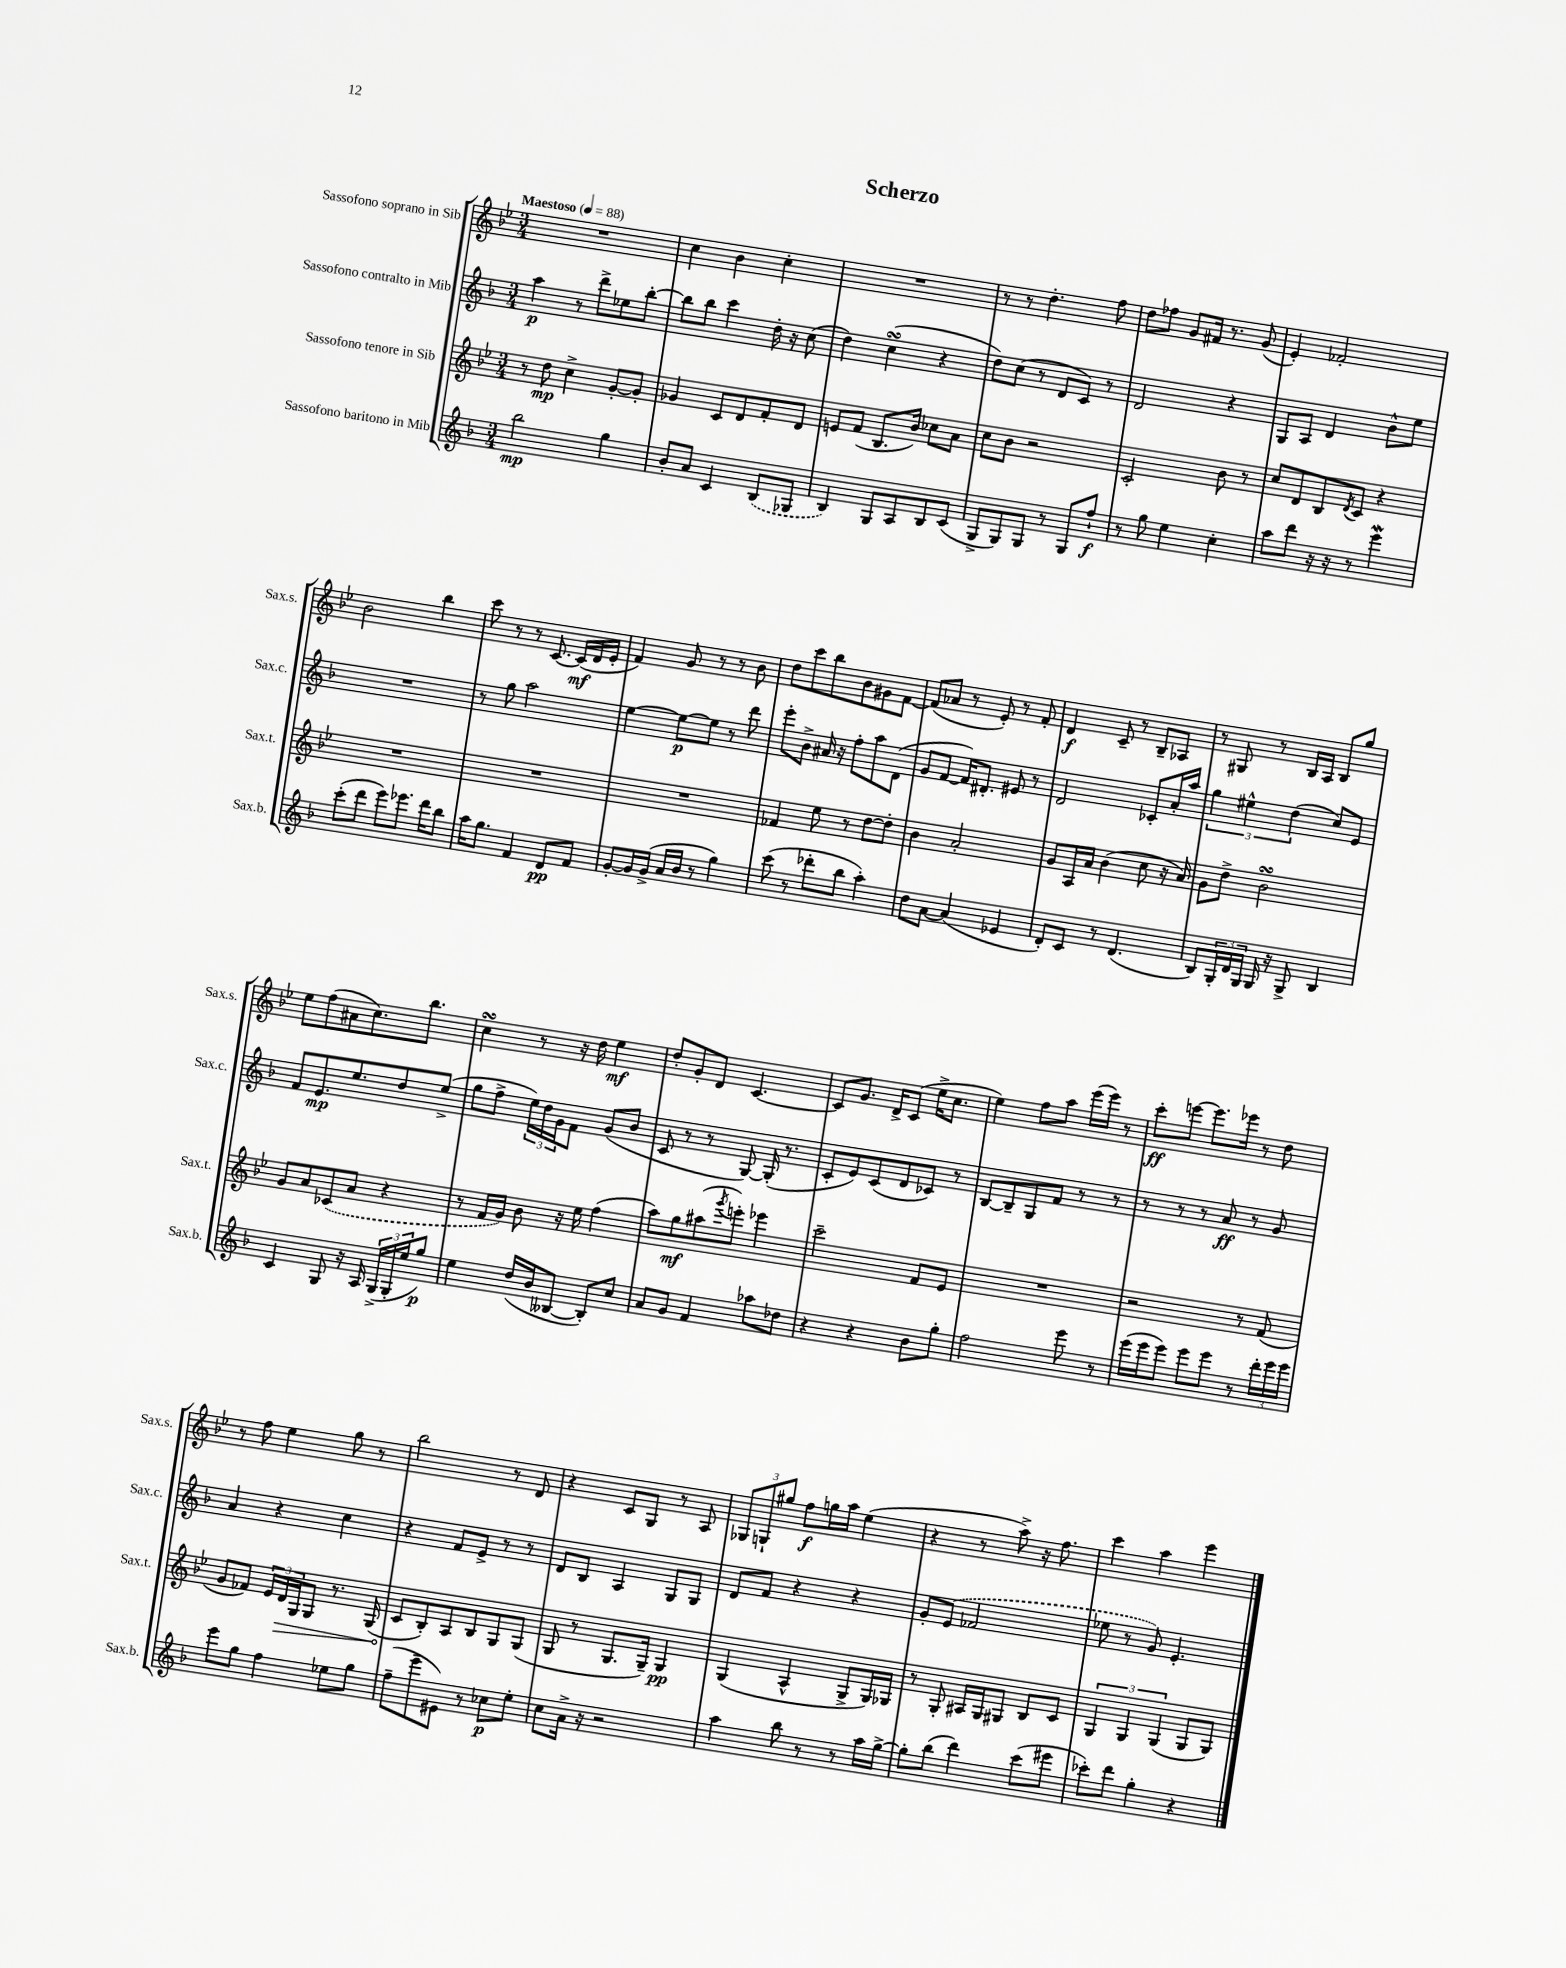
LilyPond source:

\header { title = "Scherzo" }
<<
\new StaffGroup <<
\new Staff = "s0" \with { instrumentName = "Sassofono soprano in Sib" shortInstrumentName = "Sax.s." } {
    \clef treble \key bes \major \numericTimeSignature \time 3/4 \tempo "Maestoso" 4 = 88
    R2. |
    c''4 bes'4 c''4-. |
    R2. |
    r8 r8 d''4.-. f''8 |
    d''8 fes''8 g'8 fis'16 r8. g'8( |
    ees'4-.) fes'2-. |
    bes'2 bes''4 |
    c'''8 r8 r8 c'8.~ c'16\mf( d'16 ees'16-. |
    f'4) g'8 r8 r8 bes'8 |
    d''8 c'''8 bes''8 bes'8 gis'8 f'8~ |
    f'8( aes'8 r8 ees'8-.) r8 f'8-. |
    d'4\f c'8-- r8 bes8-- aes8 |
    r8 gis8 r8 bes16 a16 bes8 g''8 |
    ees''8 f''8( ais'8 c''8.) bes''8. |
    c''4\turn r8 r16 d''16 ees''4\mf |
    d''8-. g'8-. d'8 c'4.~ |
    c'8 g'8. d'16-> c'8( ees''16-> c''8. |
    ees''4) f''8 a''8 ees'''16( ees'''16) r8 |
    c'''8-.\ff e'''8~ e'''8. ees'''16 r8 d''8 |
    r8 f''8 ees''4 g''8 r8 |
    bes''2 r8 d'8 |
    r4 c'8 g8 r8 a8 |
    \tuplet 3/2 { ges8 g8-! gis''8 } f''8\f g''16 a''16 ees''4( |
    r4 r8 a''8->) r16 f''8. |
    c'''4 a''4 ees'''4 \bar "|." |
}
\new Staff = "s1" \with { instrumentName = "Sassofono contralto in Mib" shortInstrumentName = "Sax.c." } {
    \clef treble \key f \major \numericTimeSignature \time 3/4
    a''4\p r8 d'''8-> ees''8 bes''8~-. |
    bes''8 bes''8 c'''4 d''16-. r16 c''8( |
    d''4) c''4\turn( r4 |
    d''8) c''8( r8 d'8 c'8) r8 |
    d'2 r4 |
    g8 a8 d'4 bes'8-^ e''8 |
    R2. |
    r8 g''8 a''2 |
    e''4~ e''8~\p e''8 r8 d'''8 |
    e'''8-. bes'8-> ais'16 r16 f''8-. a''8 d'8( |
    g'8 f'8~ f'16) dis'8.-. eis'8 r8 |
    d'2 ces'8-. a'16-. a''16 |
    \tuplet 3/2 { g''4 eis''4-^ d''4( } c''8) e'8 |
    f'8 e'8.\mp e''8. d''8 e''8->( |
    g''8 f''8-> \tuplet 3/2 { e''16) d''16 g'16 } f'8 g'8( bes'8 |
    c'8 r8 r8 g8~) g16-.( r8. |
    c'8-. e'8) c'8( d'8 ces'8) r8 |
    bes8~ bes8-- g8 f'8 r8 r8 |
    r8 r8 r8 a'8\ff r8 g'8 |
    a'4 r4 c''4 |
    r4 f'8 e'8-> r8 r8 |
    d'8 bes8 a4 g8 g8 |
    d'8 f'8 r4 r4 |
    g'8-. \once \slurDashed e'8( fes'2 |
    ees''8 r8 g'8) e'4.-. \bar "|." |
}
\new Staff = "s2" \with { instrumentName = "Sassofono tenore in Sib" shortInstrumentName = "Sax.t." } {
    \clef treble \key bes \major \numericTimeSignature \time 3/4
    r8 d''8\mp c''4-> g'8~-. g'8-. |
    ges'4 c'8 d'8 f'8-. d'8 |
    e'8 f'8( bes8. bes'16) ces''8 a'8 |
    c''8 bes'8 r2 |
    c'2-. bes'8 r8 |
    c''8 d'8 bes8 \acciaccatura { d'8 } c'8 r4 |
    R2. |
    R2. |
    R2. |
    fes'4 ees''8 r8 d''8~ d''8-. |
    bes'4 a'2-. |
    g'8 a16 a'16 bes'4( c''8 r16 a'16) |
    g'8 d''8-> bes'2\turn |
    g'8 a'8 \once \slurDashed ces'8( a'8 r4 |
    r8 f'16 g'16) bes'8 r16 ees''16 f''4( |
    a''8) g''8\mf ais''8( \acciaccatura { g'''8 } e'''8-.) ees'''4 |
    c'''2-- f'8 ees'8 |
    R2. |
    r2 r8 f'8( |
    g'8 fes'8) \tuplet 3/2 { ees'16 \once \override Hairpin.circled-tip = ##t d'16\> g16 } g8 r8. g16( |
    c'8\! bes8-.) a8 bes8 g8 g8( |
    g8 r8 g8. g16--) g4\pp |
    g4( a4-^ g8-> g16) ges16 |
    r8 g8-. ais16 g16 gis8 bes8 c'8 |
    \tuplet 3/2 { g4 g4 g4( } g8 g8) \bar "|." |
}
\new Staff = "s3" \with { instrumentName = "Sassofono baritono in Mib" shortInstrumentName = "Sax.b." } {
    \clef treble \key f \major \numericTimeSignature \time 3/4
    bes''2\mp g''4 |
    bes'8-. a'8 c'4 \once \slurDashed bes8( ges8 |
    bes4) g8 a8 bes8 c'8( |
    g8-> g8) g8 r8 g8 f''8-!\f |
    r8 g''8 e''4 c''4-. |
    a''8 d'''8 r16 r16 r8 e'''4\mordent |
    c'''8-.( d'''8 e'''8) ees'''8. d'''16 bes''8 |
    a''16 g''8. f'4 d'8\pp f'8 |
    g'8~-. g'16 g'16->( a'16 bes'16 r8 g''4) |
    c'''8( r8 des'''8-. bes''8 a''4-.) |
    d''8 a'8~ a'4( ees'4 |
    d'8-.) c'8 r8 d'4.( |
    bes8) \tuplet 3/2 { g16-. d'16 g16 } g16 r16 g8-> bes4 |
    c'4 g8 r16 a16 \tuplet 3/2 { g16->( g16-. e''16 } g''8\p) |
    e''4 d''16( bes'16 beses8~ beses8-.) c''8 |
    a'8 g'8 f'4 aes''8 des''8 |
    r4 r4 bes'8 g''8-. |
    f''2 e'''8 r8 |
    e'''16( e'''16 e'''8) e'''8 e'''8 r8 \tuplet 3/2 { d'''16-. e'''16 e'''16 } |
    e'''8 g''8 f''4 ees''8 g''8 |
    f''8--( e'''8-- eis'8) r8 ces''8\p e''8-. |
    c''8 a'16-> r16 r2 |
    a''4 bes''8 r8 r8 a''16 g''16~-> |
    g''8-. bes''8( d'''4) c'''8( eis'''8 |
    ces'''8-.) d'''8 g''4-. r4 \bar "|." |
}
>>
>>
\layout { \context { \Score \remove "Bar_number_engraver" } }
